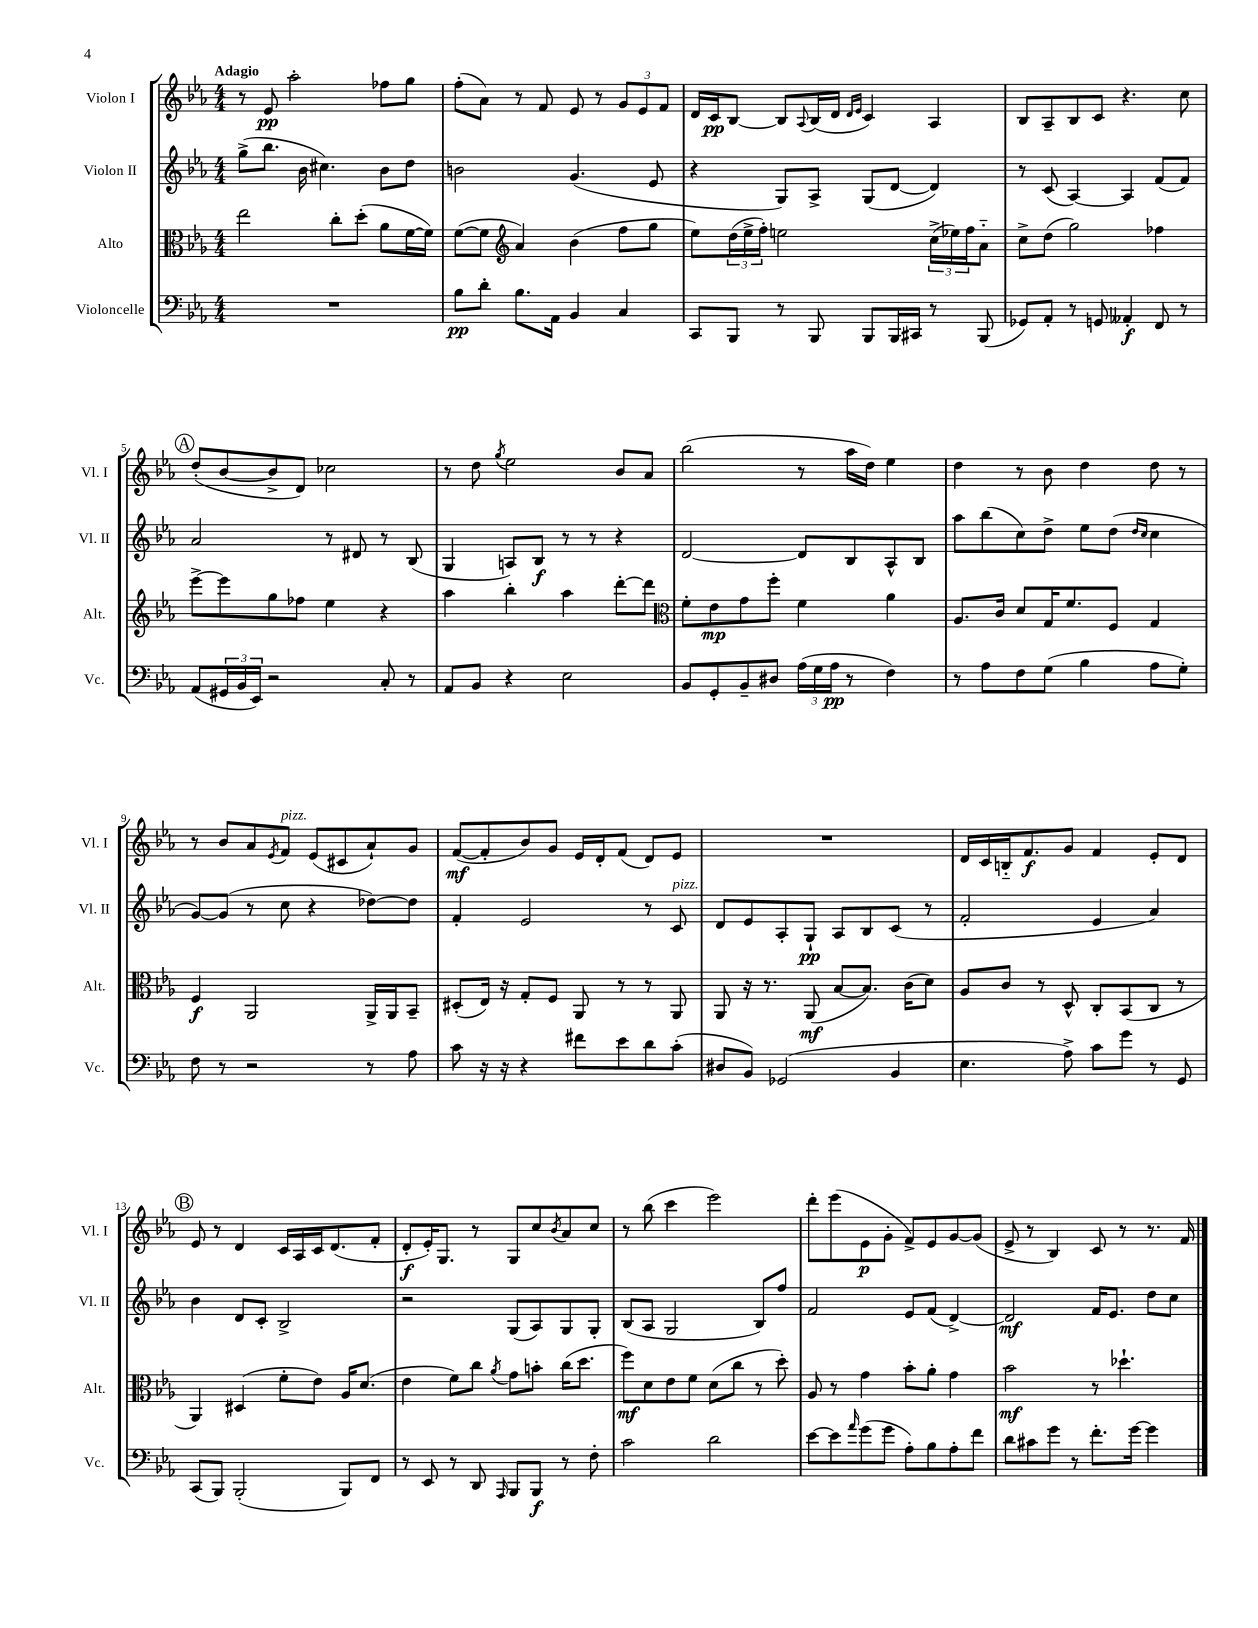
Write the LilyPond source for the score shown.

<<
\new StaffGroup <<
\new Staff = "s0" \with { instrumentName = "Violon I" shortInstrumentName = "Vl. I" } {
    \clef treble \key ees \major \numericTimeSignature \time 4/4 \tempo "Adagio"
    r8 ees'8\pp aes''2-. fes''8 g''8 |
    f''8-.( aes'8) r8 f'8 ees'8 r8 \tuplet 3/2 { g'8 ees'8 f'8 } |
    d'16 c'16\pp bes8~ bes8 \appoggiatura { aes8 } bes16( d'16 \grace { d'16 ees'16 } c'4) aes4 |
    bes8 aes8-- bes8 c'8 r4. c''8 |
    \mark \markup { \circle "A" } d''8-.( bes'8~ bes'8-> d'8) ces''2 |
    r8 d''8 \acciaccatura { g''8 } ees''2 bes'8 aes'8 |
    bes''2( r8 aes''16 d''16) ees''4 |
    d''4 r8 bes'8 d''4 d''8 r8 |
    r8 bes'8 aes'8 \acciaccatura { ees'8 } f'8^\markup { \italic "pizz." } ees'8( cis'8 aes'8-!) g'8 |
    f'8~\mf( f'8-. bes'8) g'8 ees'16 d'16-. f'8( d'8) ees'8 |
    R1 |
    d'16 c'16 b16-_ f'8.\f g'8 f'4 ees'8-. d'8 |
    \mark \markup { \circle "B" } ees'8 r8 d'4 c'16 aes16 c'16 d'8.( f'8-. |
    d'8-.\f ees'16-.) g8. r8 g8 c''8 \acciaccatura { bes'8 } aes'8 c''8 |
    r8 bes''8( c'''4 ees'''2) |
    d'''8-. ees'''8( ees'8\p g'8-. f'8->) ees'8 g'8~ g'8( |
    ees'8-> r8 bes4) c'8 r8 r8. f'16 \bar "|." |
}
\new Staff = "s1" \with { instrumentName = "Violon II" shortInstrumentName = "Vl. II" } {
    \clef treble \key ees \major \numericTimeSignature \time 4/4
    g''8->( bes''8. bes'16 cis''4.) bes'8 d''8 |
    b'2 g'4.( ees'8 |
    r4 g8) aes8-> g8( d'8~ d'4) |
    r8 c'8( aes4~) aes4 f'8( f'8) |
    \mark \markup { \circle "A" } aes'2 r8 dis'8 r8 bes8( |
    g4 a8) bes8\f r8 r8 r4 |
    d'2~ d'8 bes8 aes8-^ bes8 |
    aes''8 bes''8( c''8) d''8-> ees''8 d''8( \grace { d''16 c''16 } c''4 |
    g'8~) g'8( r8 c''8 r4 des''8~) des''8 |
    f'4-. ees'2 r8 c'8^\markup { \italic "pizz." } |
    d'8 ees'8 aes8-. g8-!\pp aes8 bes8 c'8( r8 |
    f'2-. ees'4 aes'4) |
    \mark \markup { \circle "B" } bes'4 d'8 c'8-. bes2-> |
    r2 g8( aes8) g8 g8-. |
    bes8( aes8 g2 bes8) f''8 |
    f'2 ees'8 f'8( d'4~->) |
    d'2\mf f'16 ees'8. d''8 c''8 \bar "|." |
}
\new Staff = "s2" \with { instrumentName = "Alto" shortInstrumentName = "Alt." } {
    \clef alto \key ees \major \numericTimeSignature \time 4/4
    ees''2 c''8-. d''8-.( aes'8 f'16~ f'16) |
    f'8~( f'8 \clef treble aes'4) bes'4( f''8 g''8 |
    ees''8) \tuplet 3/2 { d''16( ees''16-> f''16-.) } e''2 \tuplet 3/2 { c''16->( ees''16) f''16 } aes'8-_ |
    c''8-> d''8( g''2) fes''4 |
    \mark \markup { \circle "A" } ees'''8~-> ees'''8 g''8 fes''8 ees''4 r4 |
    aes''4 bes''4-. aes''4 d'''8~-. d'''8 |
    \clef alto f'8-. ees'8\mp g'8 f''8-. f'4 aes'4 |
    aes8. c'16 d'8 g16 f'8. f8 g4 |
    f4\f aes,2 aes,16-> aes,16 bes,8-- |
    dis8-.( ees16) r16 g8-. f8 aes,8 r8 r8 aes,8 |
    aes,8 r16 r8. aes,8\mf( bes8~ bes8.) c'16( d'8) |
    aes8 c'8 r8 d8-^ c8-. bes,8( c8 r8 |
    \mark \markup { \circle "B" } aes,4) dis4( f'8-. ees'8) aes16 d'8.( |
    ees'4 f'8) c''8 \acciaccatura { aes'8 } g'8 b'8-. c''16( d''8. |
    f''8\mf) d'8 ees'8 f'8 d'8( c''8 r8 d''8-.) |
    aes8 r8 g'4 bes'8-. aes'8-. g'4 |
    bes'2\mf r8 des''4.-! \bar "|." |
}
\new Staff = "s3" \with { instrumentName = "Violoncelle" shortInstrumentName = "Vc." } {
    \clef bass \key ees \major \numericTimeSignature \time 4/4
    R1 |
    bes8\pp d'8-. bes8. aes,16 bes,4 c4 |
    c,8 bes,,8 r8 bes,,8 bes,,8 bes,,16 cis,16 r8 bes,,8( |
    ges,8) aes,8-. r8 g,8 aeses,4-.\f f,8 r8 |
    \mark \markup { \circle "A" } aes,8( \tuplet 3/2 { gis,16 bes,16 ees,16) } r2 c8-. r8 |
    aes,8 bes,8 r4 ees2 |
    bes,8 g,8-. bes,8-- dis8 \tuplet 3/2 { aes16( g16 aes16\pp } r8 f4) |
    r8 aes8 f8 g8( bes4 aes8 g8-.) |
    f8 r8 r2 r8 aes8 |
    c'8 r16 r16 r4 fis'8 ees'8 d'8 c'8-.( |
    dis8 bes,8) ges,2( bes,4 |
    ees4. aes8->) c'8 g'8 r8 g,8 |
    \mark \markup { \circle "B" } c,8( bes,,8) bes,,2-.( bes,,8) f,8 |
    r8 ees,8 r8 d,8 \grace { aes,,16 } bes,,8 bes,,8\f r8 f8-. |
    c'2 d'2 |
    ees'8~ ees'8 \grace { aes'16 } g'8( g'8 aes8-.) bes8 aes8-. f'8 |
    d'8 cis'8 g'8 r8 f'8.-. g'16~ g'4 \bar "|." |
}
>>
>>
